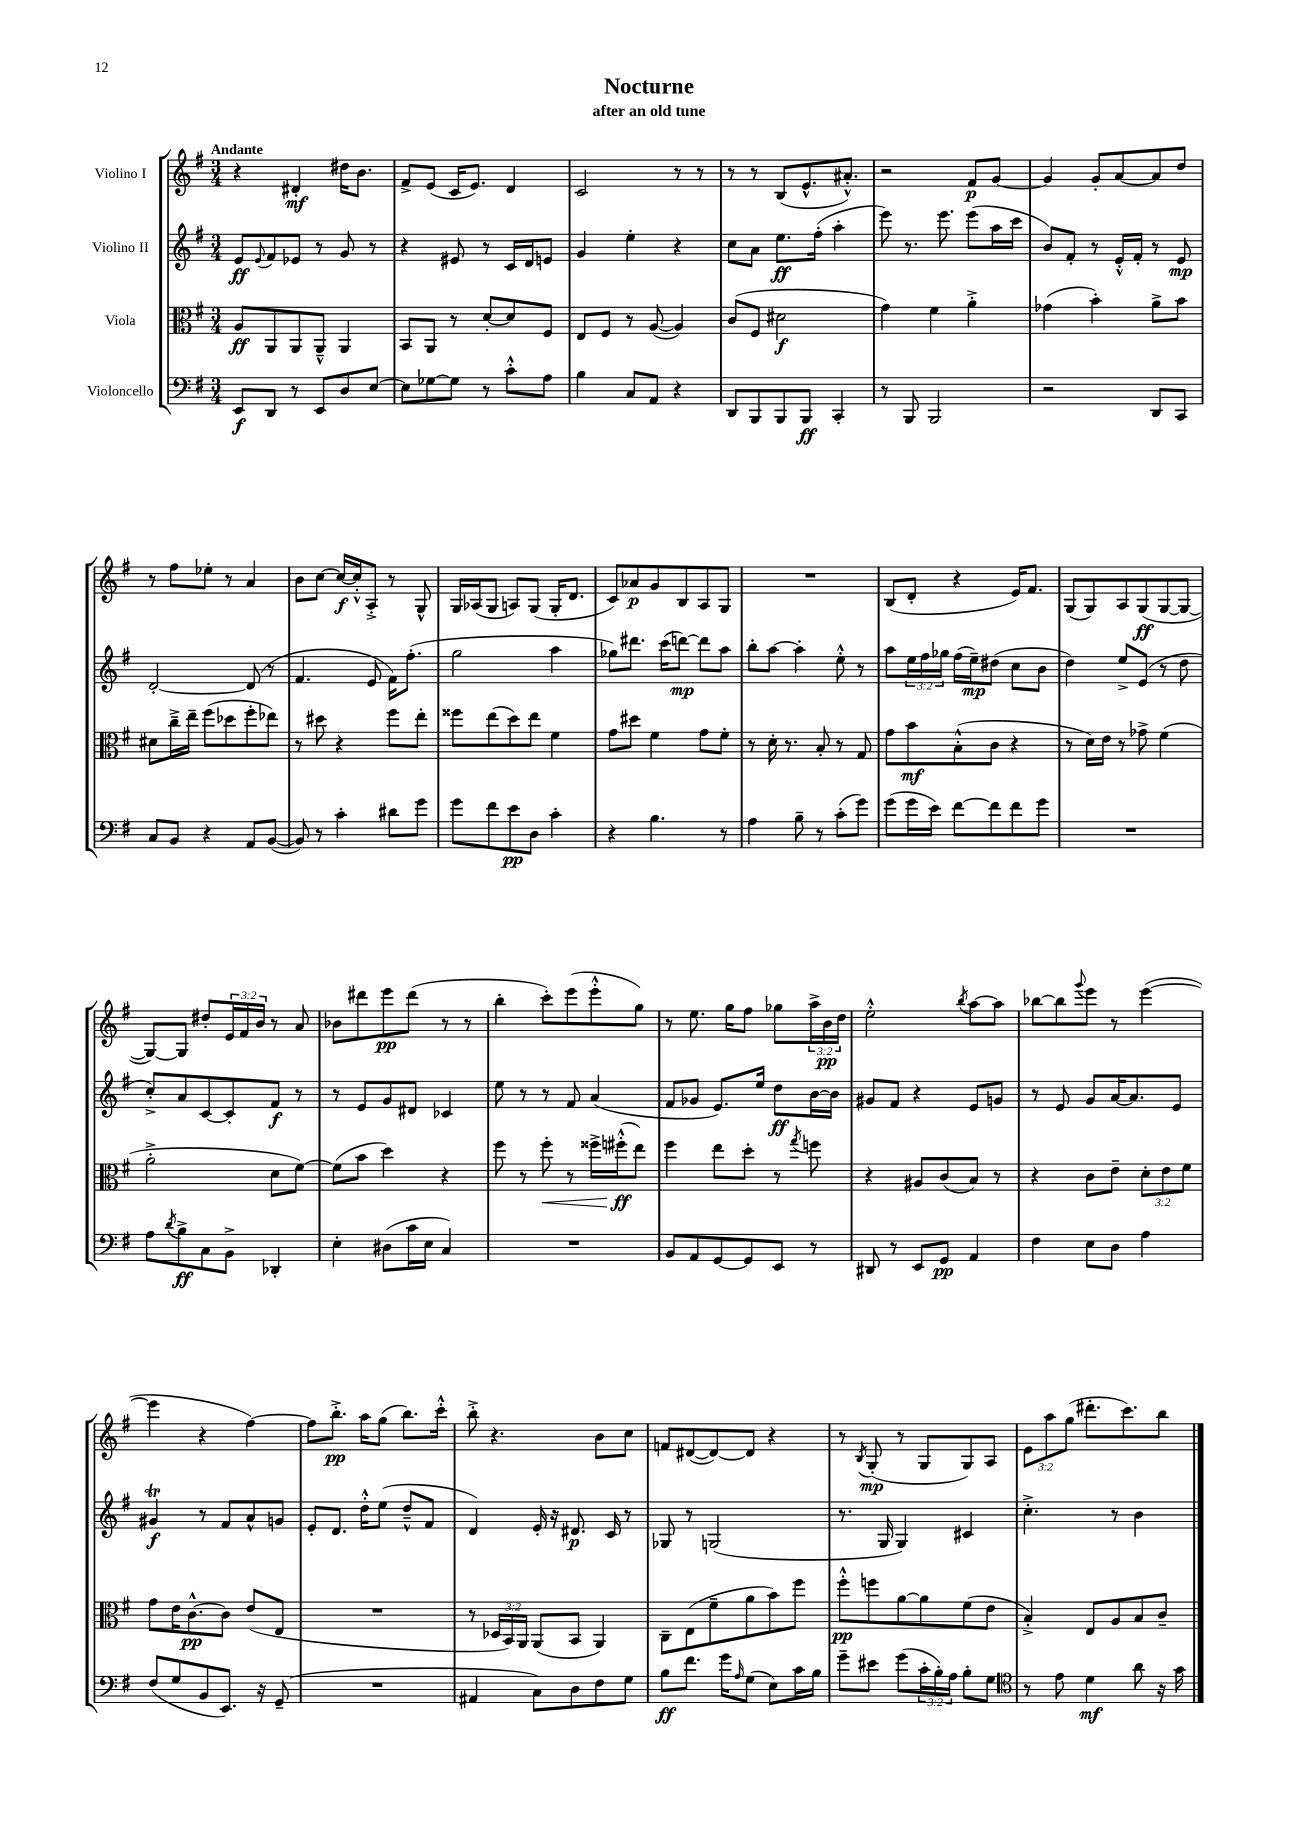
\header { title = "Nocturne" subtitle = "after an old tune" }
<<
\new StaffGroup <<
\new Staff = "s0" \with { instrumentName = "Violino I" } {
    \clef treble \key g \major \numericTimeSignature \time 3/4 \override Staff.TupletNumber.text = #tuplet-number::calc-fraction-text \tempo "Andante"
    r4 dis'4-.\mf dis''16 b'8. |
    fis'8-> e'8( c'16 e'8.) d'4 |
    c'2 r8 r8 |
    r8 r8 b8( e'8.-^ ais'8.-.-^) |
    r2 fis'8\p g'8~ |
    g'4 g'8-. a'8~ a'8 d''8 |
    r8 fis''8 ees''8-. r8 a'4 |
    b'8 c''8~ c''16~\f c''16-.-^ a8-.-> r8 g8-^ |
    g16 aes16( g8 a8) g8( g16-. d'8. |
    c'8) aes'8\p g'8 b8 a8 g8 |
    R2. |
    b8( d'8-. r4 e'16) fis'8. |
    g8( g8) a8 g8\ff( g8~ g8~ |
    g8~) g8 dis''8-. \tuplet 3/2 { e'16 fis'16 b'16 } r8 a'8 |
    bes'8 dis'''8 e'''8\pp dis'''8( r8 r8 |
    b''4-. c'''8-.) e'''8( e'''8-.-^ g''8) |
    r8 e''8. g''16 fis''8 ges''8 \tuplet 3/2 { a''16-> b'16\pp d''16 } |
    e''2-.-^ \acciaccatura { b''8 } a''8~ a''8 |
    bes''8~ bes''8 \appoggiatura { g'''8 } e'''8 r8 e'''4~( |
    e'''4 r4 fis''4~) |
    fis''8 b''8.-.->\pp a''16 g''8( b''8.) c'''16-.-^ |
    b''8-.-> r4. b'8 c''8 |
    f'8 dis'8~( dis'8~) dis'8 r4 |
    r8 \acciaccatura { b8 } g8-.\mp( r8 g8 g8) a8 |
    \tuplet 3/2 { e'8 a''8 g''8( } dis'''8.-. c'''8.) b''8 \bar "|." |
}
\new Staff = "s1" \with { instrumentName = "Violino II" } {
    \clef treble \key g \major \numericTimeSignature \time 3/4 \override Staff.TupletNumber.text = #tuplet-number::calc-fraction-text
    e'8\ff \appoggiatura { e'8 } fis'8 ees'8 r8 g'8 r8 |
    r4 eis'8 r8 c'16 d'16 e'8 |
    g'4 e''4-. r4 |
    c''8 a'8 e''8.\ff fis''16-.( a''4-. |
    e'''8) r8. e'''8. e'''8( a''16 c'''16 |
    b'8) fis'8-. r8 e'16-.-^ fis'16-. r8 e'8\mp |
    d'2~-. d'8( r8 |
    fis'4. e'8 fis'16) fis''8.-.( |
    g''2 a''4 |
    ges''8) dis'''8. c'''16( d'''8~\mp) d'''8 a''8 |
    b''8-. a''8~ a''4-. e''8-.-^ r8 |
    a''8 \tuplet 3/2 { e''16 fis''16 ges''16 } fis''16( e''16--\mp) dis''8( c''8 b'8 |
    d''4) e''8-> e'8( r8 d''8 |
    c''8-.->) a'8 c'8~ c'8-. fis'8\f r8 |
    r8 e'8 g'8 dis'8 ces'4 |
    e''8 r8 r8 fis'8 a'4( |
    fis'8 ges'8 e'8.) e''16 d''8\ff b'16~ b'16 |
    gis'8 fis'8 r4 e'8 g'8 |
    r8 e'8 g'8 a'16~ a'8. e'8 |
    gis'4\trill\f r8 fis'8 a'8-^ g'8 |
    e'8-. d'8. d''16-.-^ e''8( d''8---^ fis'8 |
    d'4) e'16-. r16 dis'8.\p c'16 r8 |
    ges8 r8 g2( |
    r8. g16 g4) cis'4 |
    c''4.-.-> r8 b'4 \bar "|." |
}
\new Staff = "s2" \with { instrumentName = "Viola" } {
    \clef alto \key g \major \numericTimeSignature \time 3/4 \override Staff.TupletNumber.text = #tuplet-number::calc-fraction-text
    a8\ff a,8 a,8 a,8---^ a,4 |
    b,8 a,8 r8 d'8~-. d'8 fis8 |
    e8 fis8 r8 a8~( a4) |
    c'8( fis8 dis'2\f |
    g'4) fis'4 a'4-.-> |
    ges'4( b'4-.) a'8-> b'8 |
    dis'8 c''16---> e''16-- fis''8( des''8 fis''8-. ees''8) |
    r8 dis''8 r4 fis''8 e''8-. |
    fisis''8 e''8( d''8) e''8 fis'4 |
    g'8 dis''8 fis'4 g'8 fis'8-. |
    r8 d'16-. r8. b8-. r8 g8 |
    g'8 b'8\mf b8-.-^( c'8 r4 |
    r8 d'16) e'16 r8 ges'8-> fis'4( |
    a'2-.-> d'8 fis'8~) |
    fis'8( b'8 d''4) r4 |
    fis''8 r8 fis''8-.\< r8 fisis''16-> fis''16-.-^\ff\!( e''8) |
    fis''4 e''8 d''8-. r8 \acciaccatura { g''8 } f''8 |
    r4 ais8 c'8( b8) r8 |
    r4 c'8 e'8-- \tuplet 3/2 { d'8-. e'8 fis'8 } |
    g'8 e'16 c'8.~-^\pp c'8 e'8( e8 |
    R2. |
    r8 \tuplet 3/2 { des16 b,16) a,16 } a,8( b,8 a,4) |
    c8-- e8( fis'8-- a'8 b'8) fis''8 |
    fis''8-.-^\pp f''8 a'8~ a'8 fis'8( e'8 |
    b4-.->) e8 a8 b8 c'8-- \bar "|." |
}
\new Staff = "s3" \with { instrumentName = "Violoncello" } {
    \clef bass \key g \major \numericTimeSignature \time 3/4 \override Staff.TupletNumber.text = #tuplet-number::calc-fraction-text
    e,8\f d,8 r8 e,8 d8 e8~ |
    e8 ges8~ ges8 r8 c'8-.-^ a8 |
    b4 c8 a,8 r4 |
    d,8 b,,8 b,,8 b,,8\ff c,4-. |
    r8 b,,8 b,,2 |
    r2 d,8 c,8 |
    c8 b,8 r4 a,8 b,8~( |
    b,8) r8 c'4-. dis'8 g'8 |
    g'8 fis'8 e'8\pp d8 c'4-. |
    r4 b4. r8 |
    a4 b8-- r8 c'8-.( g'8) |
    g'8( g'16 e'16) fis'8~ fis'8 fis'8 g'8 |
    R2. |
    a8 \acciaccatura { d'8 } b8->\ff c8 b,8-> des,4-. |
    e4-. dis8( c'16 e16 c4) |
    R2. |
    b,8 a,8 g,8~ g,8 e,8 r8 |
    dis,8 r8 e,8 g,8\pp a,4 |
    fis4 e8 d8 a4 |
    fis8( g8 b,8 e,8.) r16 g,8--( |
    R2. |
    ais,4 c8) d8 fis8 g8 |
    b8\ff fis'8. g'16 \grace { a16 } g8( e8) c'16 b16 |
    g'8-- eis'8 g'8( \tuplet 3/2 { c'16-. b16-.) a16 } b8-. g8 |
    \clef tenor r8 e'8 d'4\mf a'8 r16 g'16 \bar "|." |
}
>>
>>
\layout { \context { \Score \remove "Bar_number_engraver" } }
